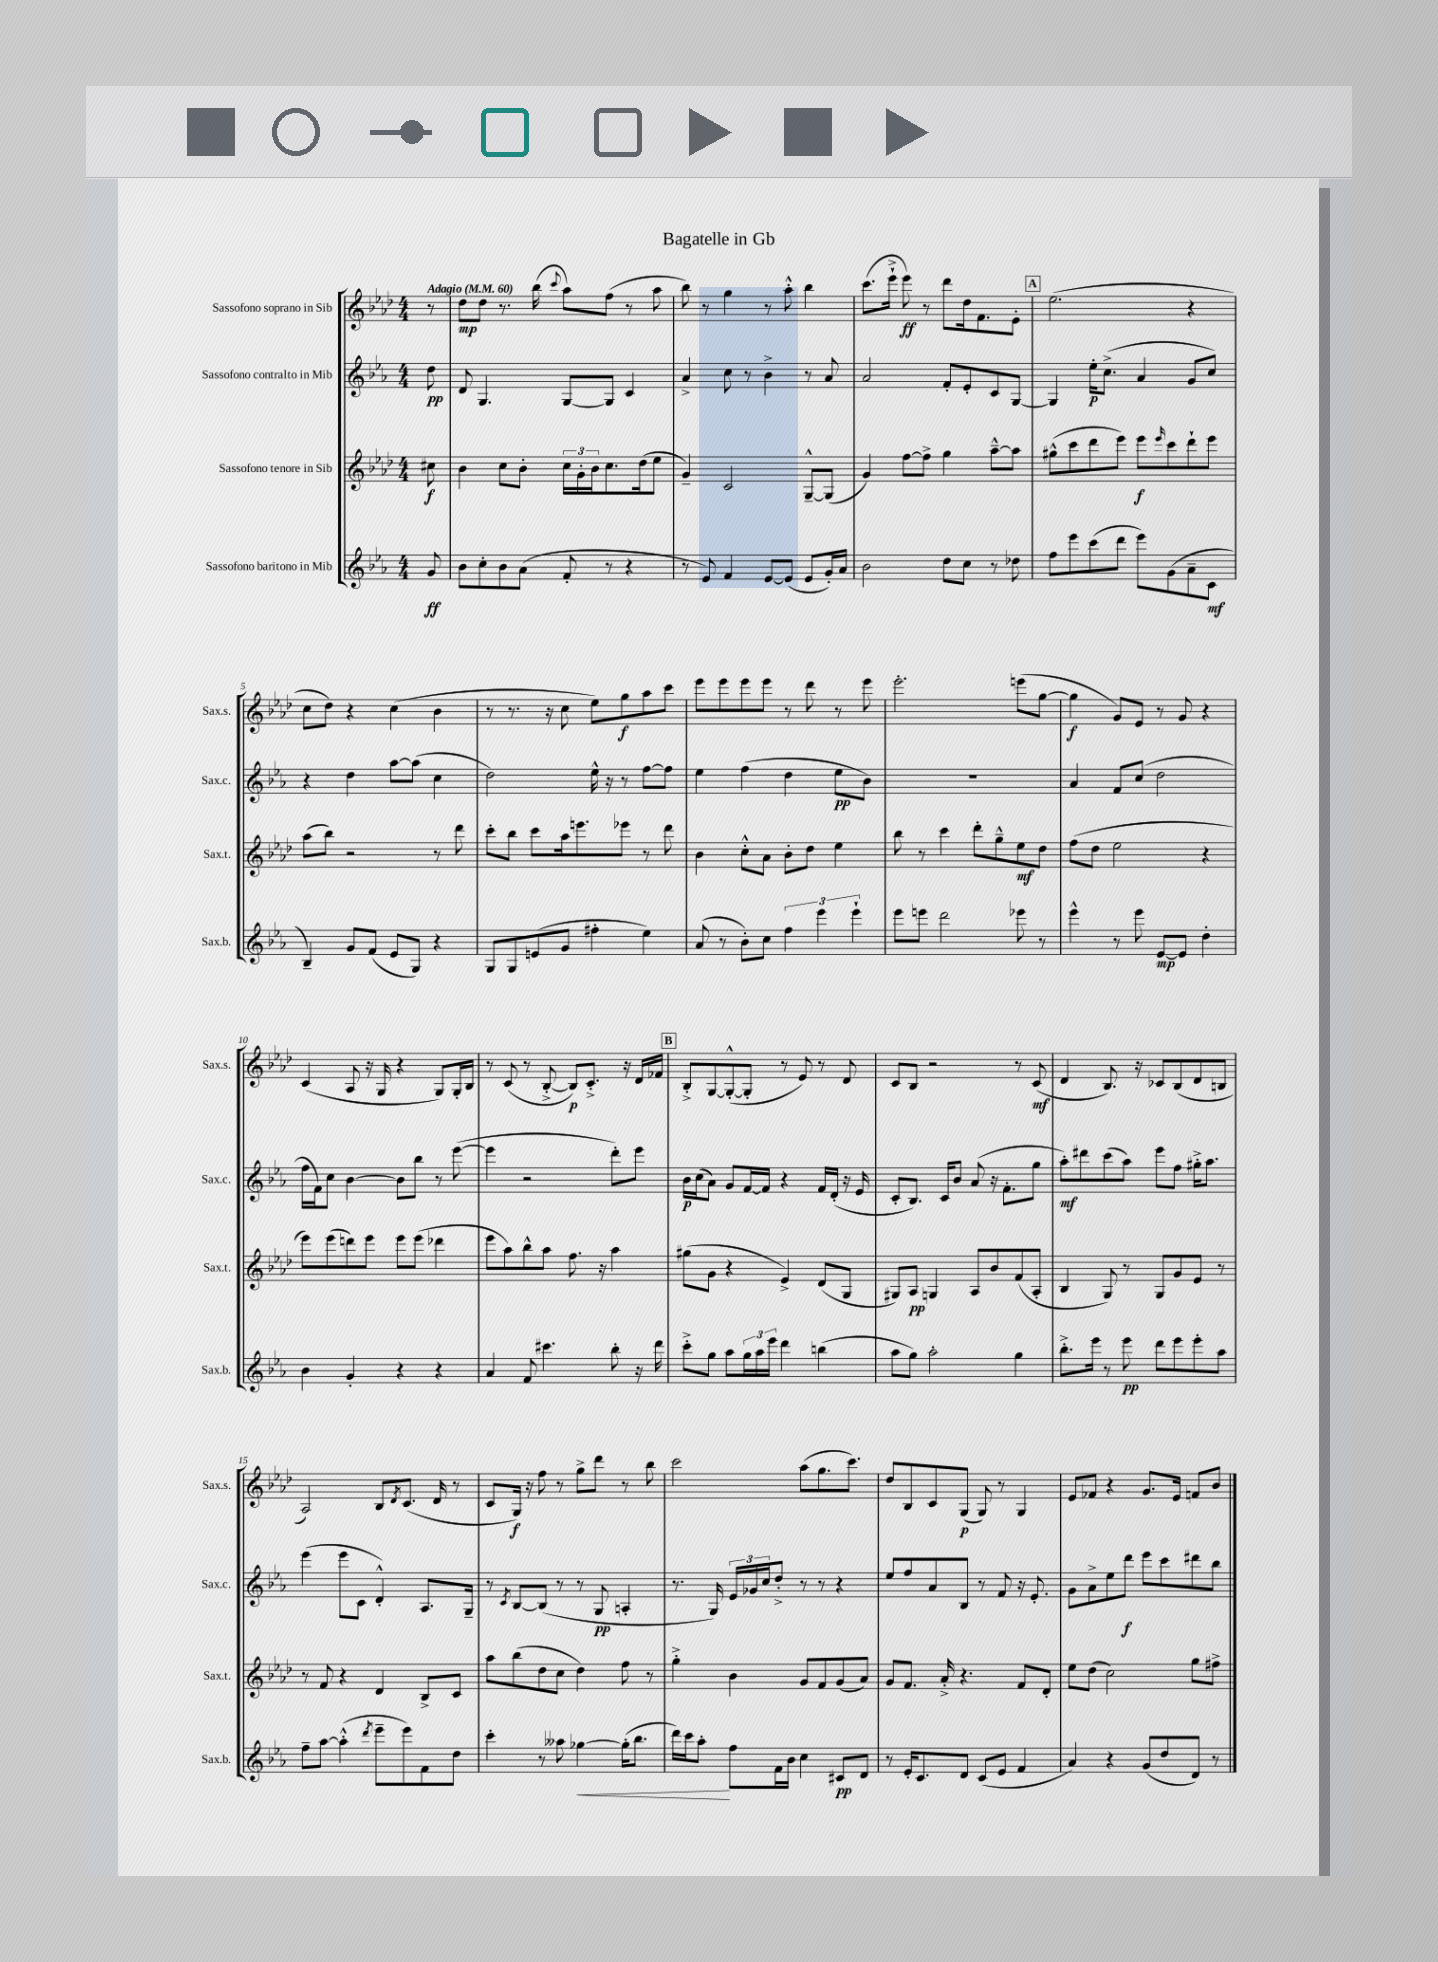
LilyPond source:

\header { title = "Bagatelle in Gb" }
<<
\new StaffGroup <<
\new Staff = "s0" \with { instrumentName = "Sassofono soprano in Sib" shortInstrumentName = "Sax.s." } {
    \clef treble \key aes \major \numericTimeSignature \time 4/4 \partial 8 \tempo "Adagio" 4 = 60
    r8 |
    des''8\mp des''8 r8. bes''16( \appoggiatura { c'''8 } aes''8) f''8( r8 aes''8 |
    bes''8) r8 g''4 r8 aes''8-.-^ bes''4 |
    c'''8.( ees'''16-!-> ees'''8\ff) r8 des'''8 des''16 f'8. ees'8-. |
    \mark \markup { \box "A" } ees''2.( r4 |
    c''8 des''8) r4 c''4( bes'4 |
    r8 r8. r16 c''8 ees''8) g''8\f aes''8 c'''8 |
    ees'''8 ees'''8 ees'''8 ees'''8 r8 des'''8 r8 ees'''8 |
    ees'''2.-. e'''8( g''8~ |
    g''4\f g'8) ees'8 r8 g'8 r4 |
    c'4( aes8 r16 g16 r4 g8) g16-. bes16 |
    r8 c'8( r8 bes8~-.-> bes8\p) c'8.-.-> r16 des'16 fes'16 |
    \mark \markup { \box "B" } bes8-.-> g8~ g8~-.-^( g8-. r8 ees'8) r8 des'8 |
    c'8 bes8 r2 r8 c'8\mf( |
    des'4 bes8.) r16 ces'8 bes8( des'8 b8 |
    aes2) bes8 \acciaccatura { des'8 } c'8.( des'16 r8 |
    c'8 g16\f) r16 f''8 r8 g''8-> des'''8 r8 bes''8 |
    c'''2 aes''8( g''8. c'''8.) |
    des''8 bes8 c'8 g8\p( g8) r8 g4 |
    ees'8 fes'8 r4 g'8. ees'16 f'8 bes'8 \bar "|." |
}
\new Staff = "s1" \with { instrumentName = "Sassofono contralto in Mib" shortInstrumentName = "Sax.c." } {
    \clef treble \key ees \major \numericTimeSignature \time 4/4 \partial 8
    d''8\pp |
    d'8 g4. g8~ g8 c'4 |
    aes'4-> c''8 r8 bes'4-> r8 aes'8 |
    aes'2 f'8-. ees'8-. c'8 g8~ |
    \mark \markup { \box "A" } g4 ees''16-.\p c''8.->( aes'4 g'8 c''8) |
    r4 d''4 aes''8~ aes''8( c''4 |
    d''2) ees''16-^ r16 r8 f''8~ f''8 |
    ees''4 f''4( d''4 ees''8\pp bes'8) |
    r1 |
    aes'4 f'8 c''8( d''2 |
    f''16 f'16) c''8 bes'4~ bes'8 bes''8 r8 ees'''8~( |
    ees'''4 r2 d'''8-.) ees'''8 |
    \mark \markup { \box "B" } bes'16\p c''16( aes'8) g'8 f'16~ f'16 r4 f'16 d'16-.( r16 ees'16 |
    c'8-. bes8.) c'16 bes'8 aes'8( r16 f'8.-. g''8 |
    aes''8-.\mf) dis'''8 c'''8( aes''8) ees'''8 f''8 gis''16-.-> aes''8. |
    ees'''4( ees'''8 c'8 d'4-.-^) aes8. g16-- |
    r8 \acciaccatura { c'8 } bes8~ bes8( r8 r8 g8\pp a4-. |
    r8. g16) \tuplet 3/2 { ees'16 ges'16 c''16 } d''8-.-> r8 r8 r4 |
    ees''8 f''8 aes'8 bes8 r8 f'8 r16 ees'8.-. |
    g'8 aes'8-> ees''8 d'''8\f ees'''8 c'''8 dis'''8 bes''8 \bar "|." |
}
\new Staff = "s2" \with { instrumentName = "Sassofono tenore in Sib" shortInstrumentName = "Sax.t." } {
    \clef treble \key aes \major \numericTimeSignature \time 4/4 \partial 8
    cis''8\f |
    bes'4 c''8 bes'8-. \tuplet 3/2 { c''16 g'16-. bes'16 } c''8. des''16( ees''8 |
    g'4--) c'2 g8~---^ g8( |
    g'4) f''8~ f''8-> g''4 aes''8~---^ aes''8 |
    \mark \markup { \box "A" } gis''8-^( c'''8 des'''8 ees'''8) ees'''8\f \grace { ees'''16 } c'''8 des'''8-! ees'''8 |
    aes''8( bes''8) r2 r8 des'''8 |
    c'''8-. bes''8 c'''8 aes''16 e'''8. ees'''8 r8 des'''8 |
    bes'4 c''8-.-^ aes'8 bes'8-. des''8 ees''4 |
    bes''8 r8 c'''4 des'''8-. g''8---^ ees''8\mf des''8 |
    f''8( des''8 ees''2 r4 |
    ees'''8) ees'''8( d'''8) ees'''8 ees'''8 ees'''8( des'''4 |
    ees'''8 aes''8) bes''8-^ aes''8 f''8. r16 aes''4 |
    \mark \markup { \box "B" } gis''8( g'8 r4 ees'4->) des'8( g8 |
    gis8) aes8\pp g4 aes8 bes'8 f'8( aes8-. |
    bes4 g8) r8 g8 g'8 ees'8 r8 |
    r8 f'8 r4 des'4 bes8-> c'8 |
    aes''8 bes''8( des''8 c''8 des''4) f''8 r8 |
    g''4-.-> bes'4 g'8 f'8 g'8( aes'8) |
    g'8 f'8. aes'16-.-> r4. f'8 des'8-. |
    ees''8 des''8( c''2) g''8 fis''8-> \bar "|." |
}
\new Staff = "s3" \with { instrumentName = "Sassofono baritono in Mib" shortInstrumentName = "Sax.b." } {
    \clef treble \key ees \major \numericTimeSignature \time 4/4 \partial 8
    g'8\ff |
    bes'8 c''8-. bes'8 aes'8( f'8-. r8 r4 |
    r8 ees'8) f'4 ees'8~ ees'8( ees'8 g'16-.) aes'16 |
    bes'2 d''8 c''8 r8 des''8 |
    \mark \markup { \box "A" } f''8 ees'''8 c'''8( d'''8 ees'''8) g'8( aes'8-- c'8\mf |
    bes4--) g'8 f'8( ees'8 g8) r4 |
    g8 g8 e'8( g'8 fis''4-. ees''4) |
    aes'8( r8 bes'8-.) c''8 \tuplet 3/2 { f''4 ees'''4 ees'''4-! } |
    ees'''8 e'''8 d'''2 ees'''8 r8 |
    ees'''4-^ r8 ees'''8 ees'8~\mp ees'8 d''4-. |
    bes'4 g'4-. r4 r4 |
    aes'4 f'8 cis'''4. bes''8-. r16 d'''16 |
    \mark \markup { \box "B" } c'''8-.-> g''8 aes''8 \tuplet 3/2 { g''16 aes''16 ees'''16 } d'''4 b''4( |
    aes''8 g''8) aes''2-. g''4 |
    bes''8.-.-> ees'''16 r8 ees'''8\pp d'''8 ees'''8 ees'''8-. aes''8 |
    f''8-- aes''8~ aes''4-.-^( \acciaccatura { d'''8 } ees'''8-- ees'''8) f'8 d''8 |
    c'''4-. r8 aeses''8 ges''4~\< ges''16-.( bes''8. |
    d'''16) c'''16 aes''8-.\! f''8 f'16 bes'16 c''4 cis'8\pp d'8 |
    r8 ees'16-. c'8. d'8 c'8( ees'8 f'4 |
    aes'4) r4 g'8( d''8 d'8) r8 \bar "|." |
}
>>
>>
